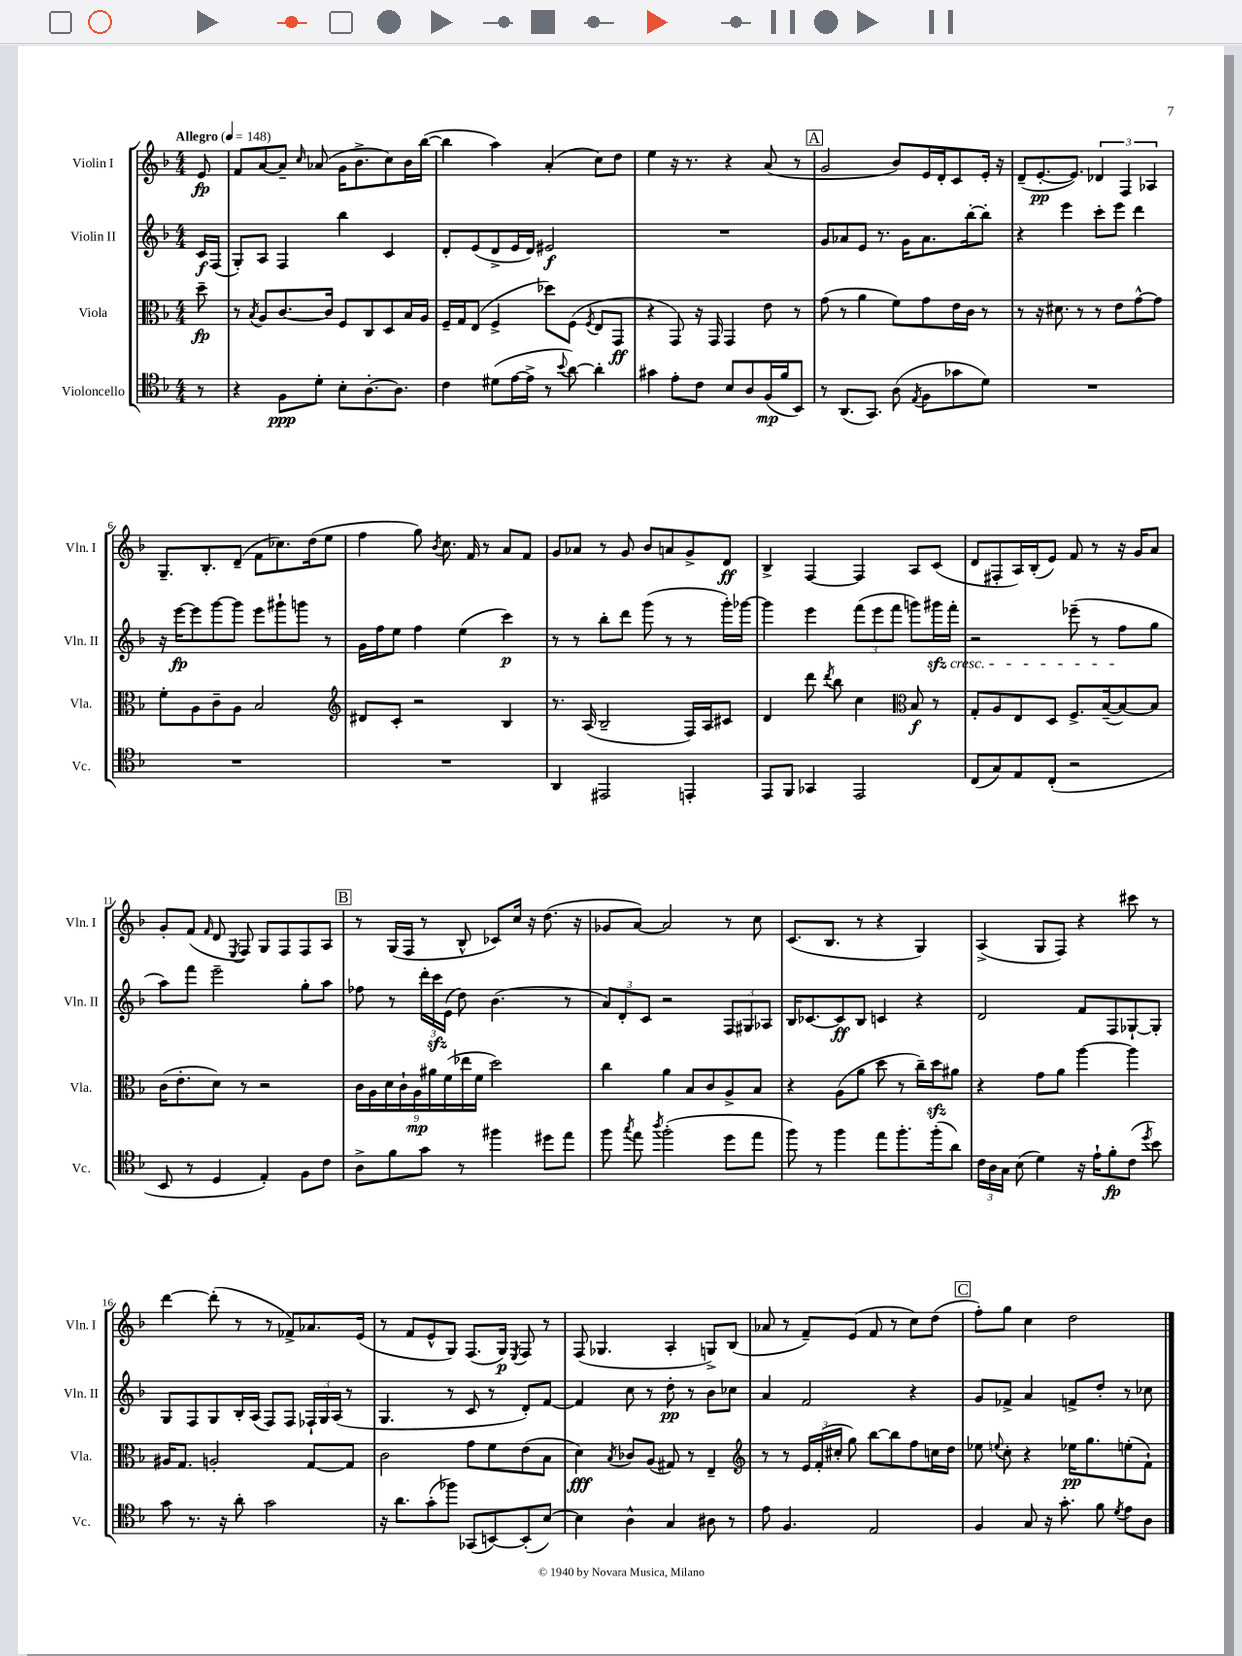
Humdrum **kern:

**kern	**kern	**kern	**kern
*staff4	*staff3	*staff2	*staff1
*clefC4	*clefC3	*clefG2	*clefG2
*k[b-]	*k[b-]	*k[b-]	*k[b-]
*M4/4	*M4/4	*M4/4	*M4/4
*MM148	*MM148	*MM148	*MM148
8r	8dd~\	16c/LL	8e/
.	.	(16F/JJ	.
=	=	=	=
4r	8r	8G'/L)	8f/L
.	8qB-/	.	.
.	8A/L	8A/J	[8a/
8F\L	[8.c/	4F/	8a~/]J
.	.	.	16qqcc/
8d'\J	.	.	(8a-/
.	16c/]Jk	.	.
8B-'\L	8F/L	4bb-\	16g\LK
.	.	.	8.b-^\
[8.A'\	8C/	.	.
.	8D/	4c/	8cc\)
8.A\]J	.	.	.
.	16B-/L	.	16b-\L
.	16A/JJ	.	([16bb-\JJ
=	=	=	=
4c\	16F~/LL	8d'/L	4bb-\]
.	16G/J	.	.
.	(8E/J	(8e/	.
(8d#\L	4F^/	8d^/	4aa\)
[16e\L	.	16e/L	.
16e^\]JJ	.	16d/JJ)	.
8r	8dd-\L)	2e#/	(4a'/
8qqb-/	.	.	.
[8a\)	(8F\J	.	.
.	8qF/	.	.
4a'\]	8E/L	.	8cc\L)
.	8GG/J	.	8dd\J
=	=	=	=
4g#\	4r	1r	4ee\
8e'\L	8GG/)	.	16r
.	.	.	8.r
8c\J	16r	.	.
.	16GG/	.	.
8B-/L	4GG/	.	4r
8A/	.	.	.
(16F/L	8e\	.	(8a/
16f/J	.	.	.
8BB-/J)	8r	.	8r
=	=	=	=
8r	(8g\	8g/L	2g/
(8.AA/L	8r	8a-/	.
.	4a\	8e/J	.
8.GG/J)	.	.	.
.	.	8.r	.
(8A\	8f\L)	.	8b-/L)
.	.	16g\LK	.
8qE/	.	.	.
8F\L	8g\	8.a-\	16e/L
.	.	.	16d'/J
8g-\	16e\L	.	8c/
.	16c\JJ	[16bb-'\k	.
8d\J)	8r	8bb-'\]J	16e'/Jk
.	.	.	16r
=	=	=	=
1r	8r	4r	(8d~/L
.	16r	.	[8.e'/
.	8.d#\	.	.
.	.	4eee\	.
.	.	.	8.e/]J)
.	8r	.	.
.	8r	8ccc'\L	6d-/
.	8e\L	8eee\J	.
.	.	.	6F/
.	[8g^^\	4ddd\	.
.	.	.	6A-/
.	8g\]J	.	.
=	=	=	=
1r	8f'\L	16r	8.G~/L
.	.	[16eee\LK	.
.	8A\	8eee\]	.
.	.	.	8.B-'/
.	8c~\	[8ggg\	.
.	8A\J	8ggg\]J	(8d~/J
.	2B-/	8eee\L	8f\L
.	.	8ggg#`\	8.cc-\)
.	.	8ggg\J	.
.	.	.	(16dd\k
.	.	8r	8ee\J
=	=	=	=
*	*clefG2	*	*
1r	8d#/L	16g\LL	4ff\
.	.	16ff\J	.
.	8c'/J	8ee\J	.
.	2r	4ff\	8gg\)
.	.	.	8qb-/
.	.	.	8.cc\
.	.	(4ee\	.
.	.	.	16f/
.	.	.	8r
.	4B-/	4ccc\)	8a/L
.	.	.	8f/J
=	=	=	=
4AA/	8.r	8r	8g/L
.	.	8r	8a-/J
.	(16A/	.	.
2EE#/	2B-~/	8bb-'\L	8r
.	.	8ddd\J	8g/
.	.	(8ggg\	8b-/L
.	.	8r	8a/
4EE'/	16F/LL)	8r	8g^/
.	16A/J	.	.
.	8c#/J	16ggg'\LL)	8d/J
.	.	[16ggg-\JJ	.
=	=	=	=
8EE/L	4d/	4ggg-\]	4B-^/
8FF/J	.	.	.
4GG-/	8ddd\	4eee\	[4F/
.	8qddd/	.	.
.	8bb-\	.	.
2EE/	4cc\	(12fff\L	4F/]
.	.	12eee\	.
.	.	12fff\J	.
*	*clefC3	*	*
.	8B-/	8ggg\L)	8A/L
.	8r	16ggg#\L	(8c/J
.	.	16fff'\JJ	.
=	=	=	=
(8C/L	8G'/L	2r	8d/L
8G/)	8A/	.	8F#'/
8E/	8E/	.	16A/L)
.	.	.	(16B-'/J
(8C'/J	8D/J	.	8e/J)
2r	8.F^/L	(8eee-~\	8f/
.	.	8r	8r
.	([16B-~/k	.	.
.	8B-/_)	8ff\L	16r
.	.	.	16g/LK
.	8B-/]J	8gg\J	8a/J
=	=	=	=
8BB-/	(16c\LK	8aa\L)	8g'/L
.	8.e'\	.	.
8r	.	8fff\J	(8f/J
.	.	.	16qqf/
4D/	8d\J)	2eee~\	8d/
.	.	.	8qE/
.	8r	.	8F/)
4E'/)	2r	.	8G/L
.	.	.	8F/
8F\L	.	8gg'\L	8F/
8c\J	.	8aa\J	8A/J
=	=	=	=
8A^\L	18c\LL	8ff-\	8r
.	18A\	.	.
.	18d\	.	.
8f\	.	8r	(16G/LL
.	18c`\	.	.
.	.	.	16F/JJ
.	18A\	.	.
8g\J	.	24ddd'\LL	8r
.	18a#\	.	.
.	.	24ccc\	.
.	(18f\	(24e\JJ	.
8r	.	8dd\)	8B-^^/
.	18ee-\	.	.
.	18f\JJ	.	.
4ff#\	2dd\)	(4.b-\	8c-/L)
.	.	.	16cc/Jk
.	.	.	16r
8dd#\L	.	.	(8.dd\
8ee\J	.	8r	.
.	.	.	16r
=	=	=	=
8ff\	4cc\	12a/L)	8g-/L
.	.	12d'/	.
8qgg/	.	.	.
8ee\	.	.	[8a/J)
.	.	12c/J	.
8qaa/	.	.	.
(2ff'\	4a\	2r	2a/]
.	8B-/L	.	.
.	8c/	.	.
8dd\L	8A^/	12F/L	8r
.	.	12G#/	.
8ee\J	8B-/J	.	8cc\
.	.	12A-/J	.
=	=	=	=
8ff\)	4r	16B-/LK	(8.c/L
.	.	[8.c-/	.
8r	.	.	.
.	.	.	8.B-/J
4ff\	(8A\L	8c-/]	.
.	8a\J	8B-/J	8r
8ee\L	8dd\	4c/	4r
8.ff'\	8r	.	.
.	16cc~\LL)	4r	4G/)
(16ff'\k	16dd\J	.	.
8a\J)	8a#\J	.	.
=	=	=	=
24c\LL	4r	2d/	(4A^/
24A\	.	.	.
24G\JJ	.	.	.
(8B-\	.	.	.
4d\)	8g\L	.	8G/L
.	8a\J	.	8F/J)
16r	[4aa\	8f/L	4r
16e`\LK	.	.	.
8f'\	.	8F/	.
(8c\J	4aa\]	[8G-`/	8ccc#\
8qdd/	.	.	.
8b-\)	.	8G-'/]J	8r
=	=	=	=
8g\	16A#/LK	8G/L	[4ddd\
.	8.G/J	.	.
8.r	.	8F/	.
.	2A'/	8G/	(8ddd'\]
16r	.	.	.
8a'\	.	16B-'/L	8r
.	.	(16A/JJ	.
2g\	.	8F/L)	8r
.	.	8F/J	8f-^/L)
.	[8G/L	24F-`/LL	8.a-/
.	.	24G/	.
.	.	(24A/JJ	.
.	8G/]J	8r	.
.	.	.	(16e/Jk
=	=	=	=
16r	2c\	4.G/	8r
8.a\L	.	.	.
.	.	.	8f/L
(8g'\	.	.	8e^^/
8ff-\J)	.	8r	8G/J)
(8GG-/L	8g\L	8c/	(8.F/L
[8BB/)	8f\	8r	.
.	.	.	16G/Jk)
.	.	.	8qE/
(8BB'/]	(8e\	8d'/L)	8F/
[8B-/J)	8B-\J	[8f/J	8r
=	=	=	=
4B-\]	4d\)	4f/]	(8F/
.	.	.	4.G-/
.	8qB-/	.	.
4A^^\	8c-/L	8cc\	.
.	(8A/J	8r	.
4G/	8G#/)	8dd'\	4A'/
.	8r	8r	.
8A#\	4E~/	8b-\L	8G^/L)
8r	.	8cc-\J	(8B-/J
=	=	=	=
*	*clefG2	*	*
8e\	8r	4a/	8a-/
4.F/	8r	.	8r
.	24e/LL	2f/	8f~/L)
.	(24f'/	.	.
.	24cc#'/JJ	.	.
.	8gg\)	.	(8e/J
2E/	[8bb-\L	.	8f/
.	8bb-\]	.	8r
.	8ff\	4r	8cc\L)
.	16cc\L	.	(8dd\J
.	16dd\JJ	.	.
=	=	=	=
4F/	8ee-\	8g/L	8ff'\L)
.	8qqee/	.	.
.	8cc'\	8f-^/J	8gg\J
8G/	4r	4a/	4cc\
16r	.	.	.
8.g'\	.	.	.
.	16ee-\LK	8f^/L	2dd\
.	8.gg\	.	.
8f\	.	8dd'/J	.
8qd/	.	.	.
8e\L	(8ee'\	8r	.
8A\J	8f`\J)	8cc-\	.
==	==	==	==
*-	*-	*-	*-
